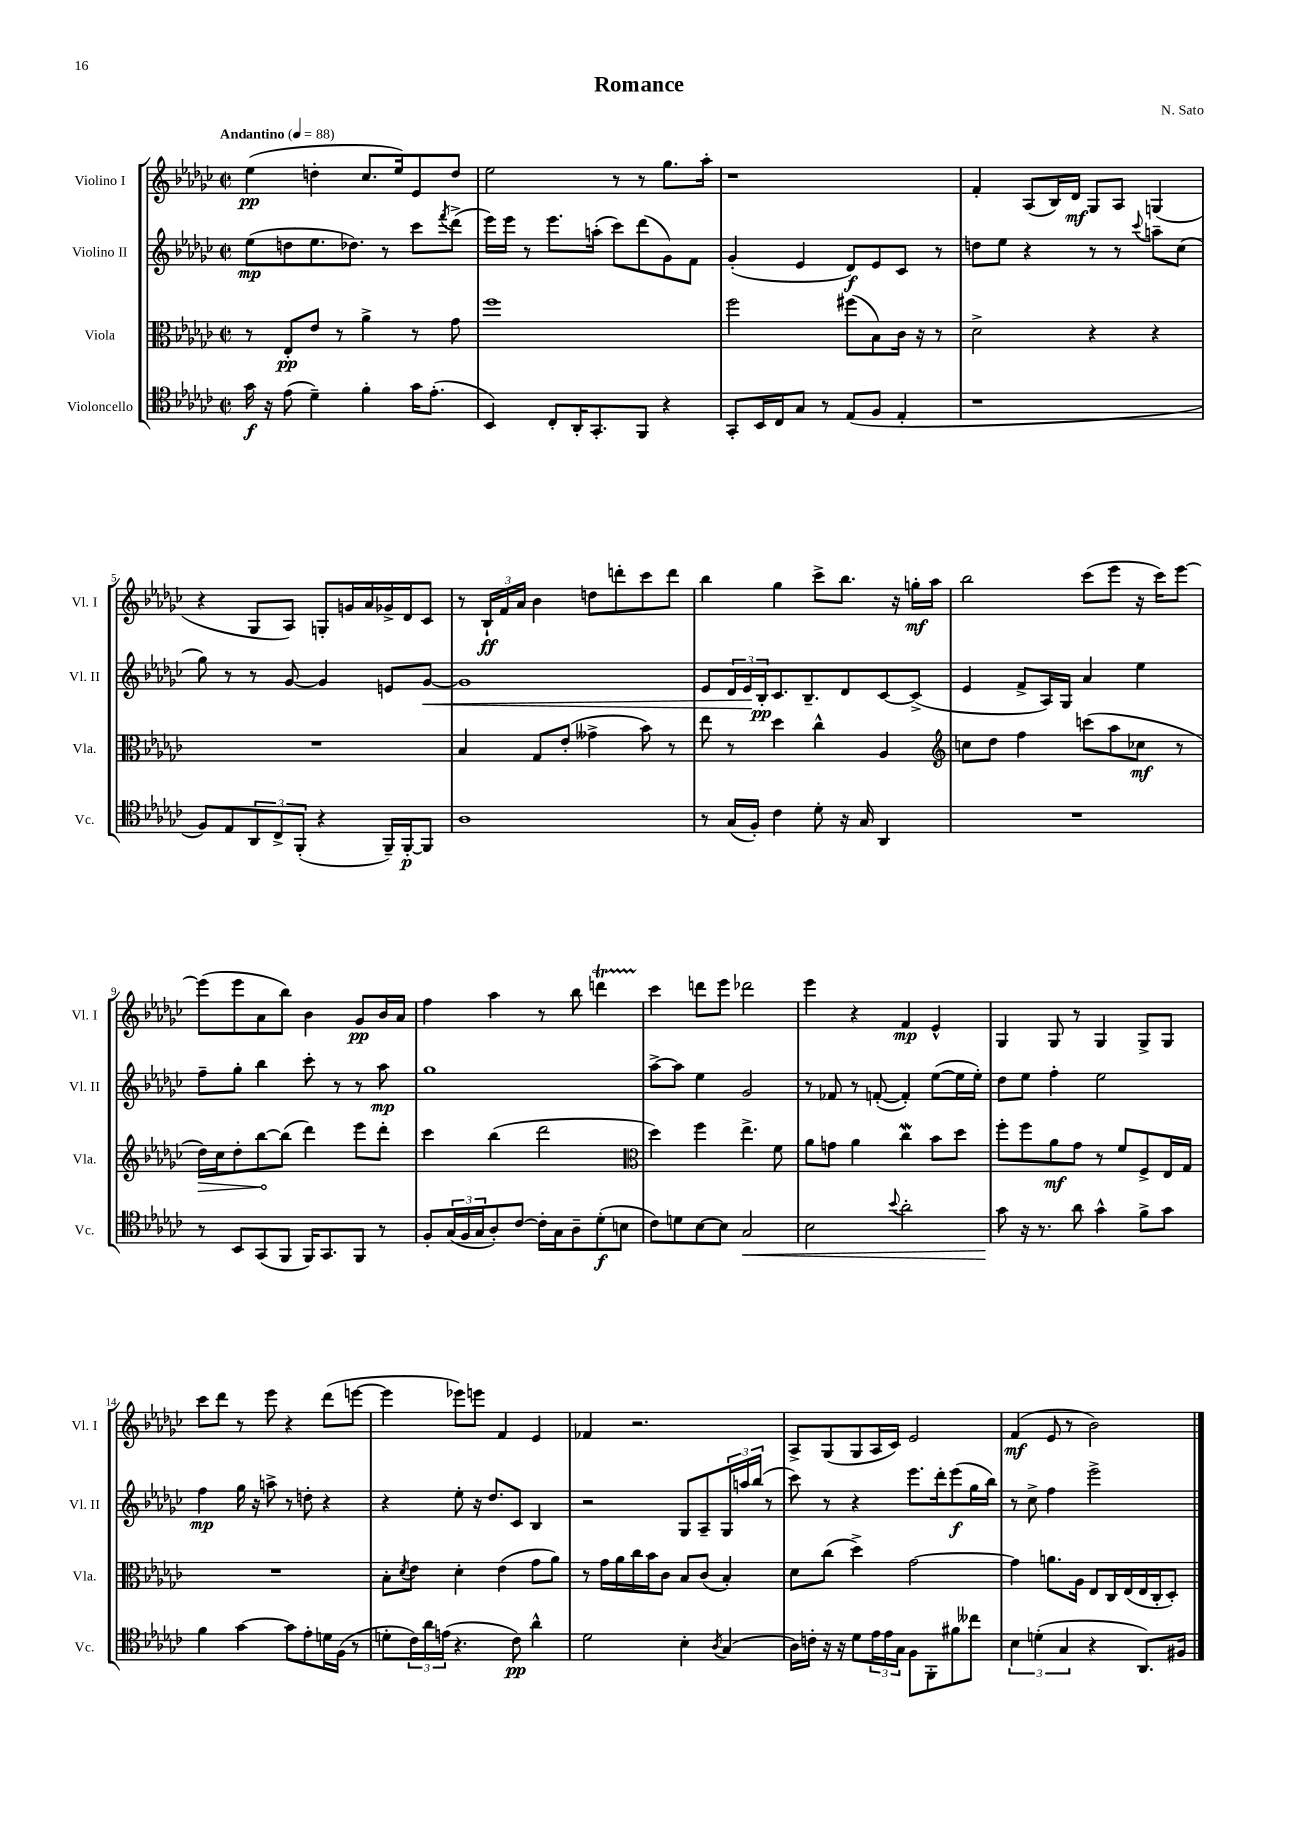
\header { title = "Romance" composer = "N. Sato" }
<<
\new StaffGroup <<
\new Staff = "s0" \with { instrumentName = "Violino I" shortInstrumentName = "Vl. I" } {
    \clef treble \key ges \major \defaultTimeSignature \time 2/2 \tempo "Andantino" 4 = 88
    ees''4\pp( d''4-. ces''8. ees''16) ees'8 d''8 |
    ees''2 r8 r8 ges''8. aes''16-. |
    r1 |
    f'4-. aes8( bes16) des'16\mf ges8 aes8 g4( |
    r4 ges8 aes8) g8-. g'16 aes'16 ges'16-> des'16 ces'8 |
    r8 \tuplet 3/2 { bes16-!\ff f'16 aes'16 } bes'4 d''8 d'''8-. ces'''8 d'''8 |
    bes''4 ges''4 ces'''8-> bes''8. r16 g''16-.\mf aes''16 |
    bes''2 ces'''8( ees'''8 r16 ces'''16) ees'''8~ |
    ees'''8( ees'''8 aes'8 bes''8) bes'4 ges'8\pp bes'16 aes'16 |
    f''4 aes''4 r8 bes''8 d'''4\startTrillSpan |
    ces'''4\stopTrillSpan d'''8 ees'''8 des'''2 |
    ees'''4 r4 f'4\mp ees'4-^ |
    ges4 ges8 r8 ges4 ges8-> ges8 |
    ces'''8 des'''8 r8 ees'''8 r4 des'''8( e'''8~ |
    e'''4 ees'''8) e'''8 f'4 ees'4 |
    fes'4 r2. |
    aes8-> ges8( ges8 aes16 ces'16) ees'2 |
    f'4\mf( ees'8 r8 bes'2) \bar "|." |
}
\new Staff = "s1" \with { instrumentName = "Violino II" shortInstrumentName = "Vl. II" } {
    \clef treble \key ges \major \defaultTimeSignature \time 2/2
    ees''8\mp( d''8 ees''8. des''8.) r8 ces'''8 \acciaccatura { f'''8 } des'''8->( |
    ees'''16) ees'''16 r8 ees'''8. a''16-.( ces'''8) des'''8( ges'8) f'8 |
    ges'4-.( ees'4 des'8\f) ees'8 ces'8 r8 |
    d''8 ees''8 r4 r8 r8 \appoggiatura { ces'''8 } a''8-- ces''8( |
    ges''8) r8 r8 ges'8~ ges'4 e'8 ges'8~\< |
    ges'1 |
    ees'8 \tuplet 3/2 { des'16 ees'16\! bes16-.\pp } ces'8. bes8.-- des'8 ces'8~ ces'8->( |
    ees'4 f'8-> aes16) ges16 aes'4 ees''4 |
    f''8-- ges''8-. bes''4 ces'''8-. r8 r8 aes''8\mp |
    ges''1 |
    aes''8~-> aes''8 ees''4 ges'2 |
    r8 fes'8 r8 f'8~-.( f'4-.) ees''8~( ees''16 ees''16-.) |
    des''8 ees''8 f''4-. ees''2 |
    f''4\mp ges''16 r16 a''8-> r8 d''8-. r4 |
    r4 ees''8-. r16 des''8. ces'8 bes4 |
    r2 ges8 aes8-- \tuplet 3/2 { ges16 a''16 bes''16( } r8 |
    ces'''8) r8 r4 ees'''8. des'''16-. ees'''8\f( ges''16 bes''16) |
    r8 ces''8-> f''4 ees'''2-> \bar "|." |
}
\new Staff = "s2" \with { instrumentName = "Viola" shortInstrumentName = "Vla." } {
    \clef alto \key ges \major \defaultTimeSignature \time 2/2
    r8 ees8-.\pp ees'8 r8 aes'4-> r8 ges'8 |
    f''1 |
    f''2 fis''8( bes8) ces'16 r16 r8 |
    des'2-> r4 r4 |
    R1 |
    bes4 ges8 ees'8-.( geses'4-> bes'8) r8 |
    ees''8 r8 des''4 ces''4-^ aes4 |
    \clef treble c''8 des''8 f''4 c'''8( aes''8 ces''8\mf r8 |
    \once \override Hairpin.circled-tip = ##t des''16\>) ces''16 des''8-. bes''8~\! bes''8( des'''4) ees'''8 des'''8-. |
    ces'''4 bes''4( des'''2 |
    \clef alto des''4) f''4 ees''4.-> f'8 |
    aes'8 g'8 aes'4 ces''4\mordent bes'8 des''8 |
    f''8-. f''8 aes'8\mf ges'8 r8 f'8 f8-> ees16 ges16 |
    R1 |
    bes8-. \acciaccatura { des'8 } ees'8 des'4-. ees'4( ges'8 aes'8) |
    r8 ges'16 aes'16 ces''16 bes'16 ces'8 bes8 ces'8( bes4-.) |
    des'8 ces''8( des''4->) ges'2~ |
    ges'4 a'8. aes16 ees8 ces16 ees16( ees16 ces16-. des8-.) \bar "|." |
}
\new Staff = "s3" \with { instrumentName = "Violoncello" shortInstrumentName = "Vc." } {
    \clef tenor \key ges \major \defaultTimeSignature \time 2/2
    ges'16\f r16 ees'8( des'4--) f'4-. ges'16 ees'8.-.( |
    bes,4) ces8-. aes,16-. ges,8.-. f,8 r4 |
    ges,8-. bes,16 ces16 ges8 r8 ees8( f8 ees4-. |
    r1 |
    f8) ees8 \tuplet 3/2 { aes,8 ces8-> f,8-.( } r4 f,16--) f,16~-.\p f,8 |
    aes1 |
    r8 ges16( f16-.) ces'4 des'8-. r16 ges16 aes,4 |
    R1 |
    r8 bes,8 ges,8( f,8 f,16) ges,8. f,8 r8 |
    f8-. \tuplet 3/2 { ges16( f16 ges16 } aes8-.) ces'8~ ces'16-. ges16 aes8-- des'8-.\f( b8 |
    ces'8) d'8 bes8~ bes8 ges2\< |
    bes2 \appoggiatura { bes'8 } aes'2-. |
    ges'8\! r16 r8. aes'8 ges'4-^ f'8-> ges'8 |
    f'4 ges'4~ ges'8 ees'8-. d'16 f16( r8 |
    d'8-. \tuplet 3/2 { ces'16) aes'16 e'16( } r4. ces'8\pp) aes'4-^ |
    des'2 bes4-. \acciaccatura { aes8 } ges4( |
    aes16) c'16-. r16 r16 des'8 \tuplet 3/2 { ees'16 ees'16 ges16 } f8 f,8-. fis'8 ceses''8 |
    \tuplet 3/2 { bes4 d'4-.( ges4 } r4 aes,8.) fis16 \bar "|." |
}
>>
>>
